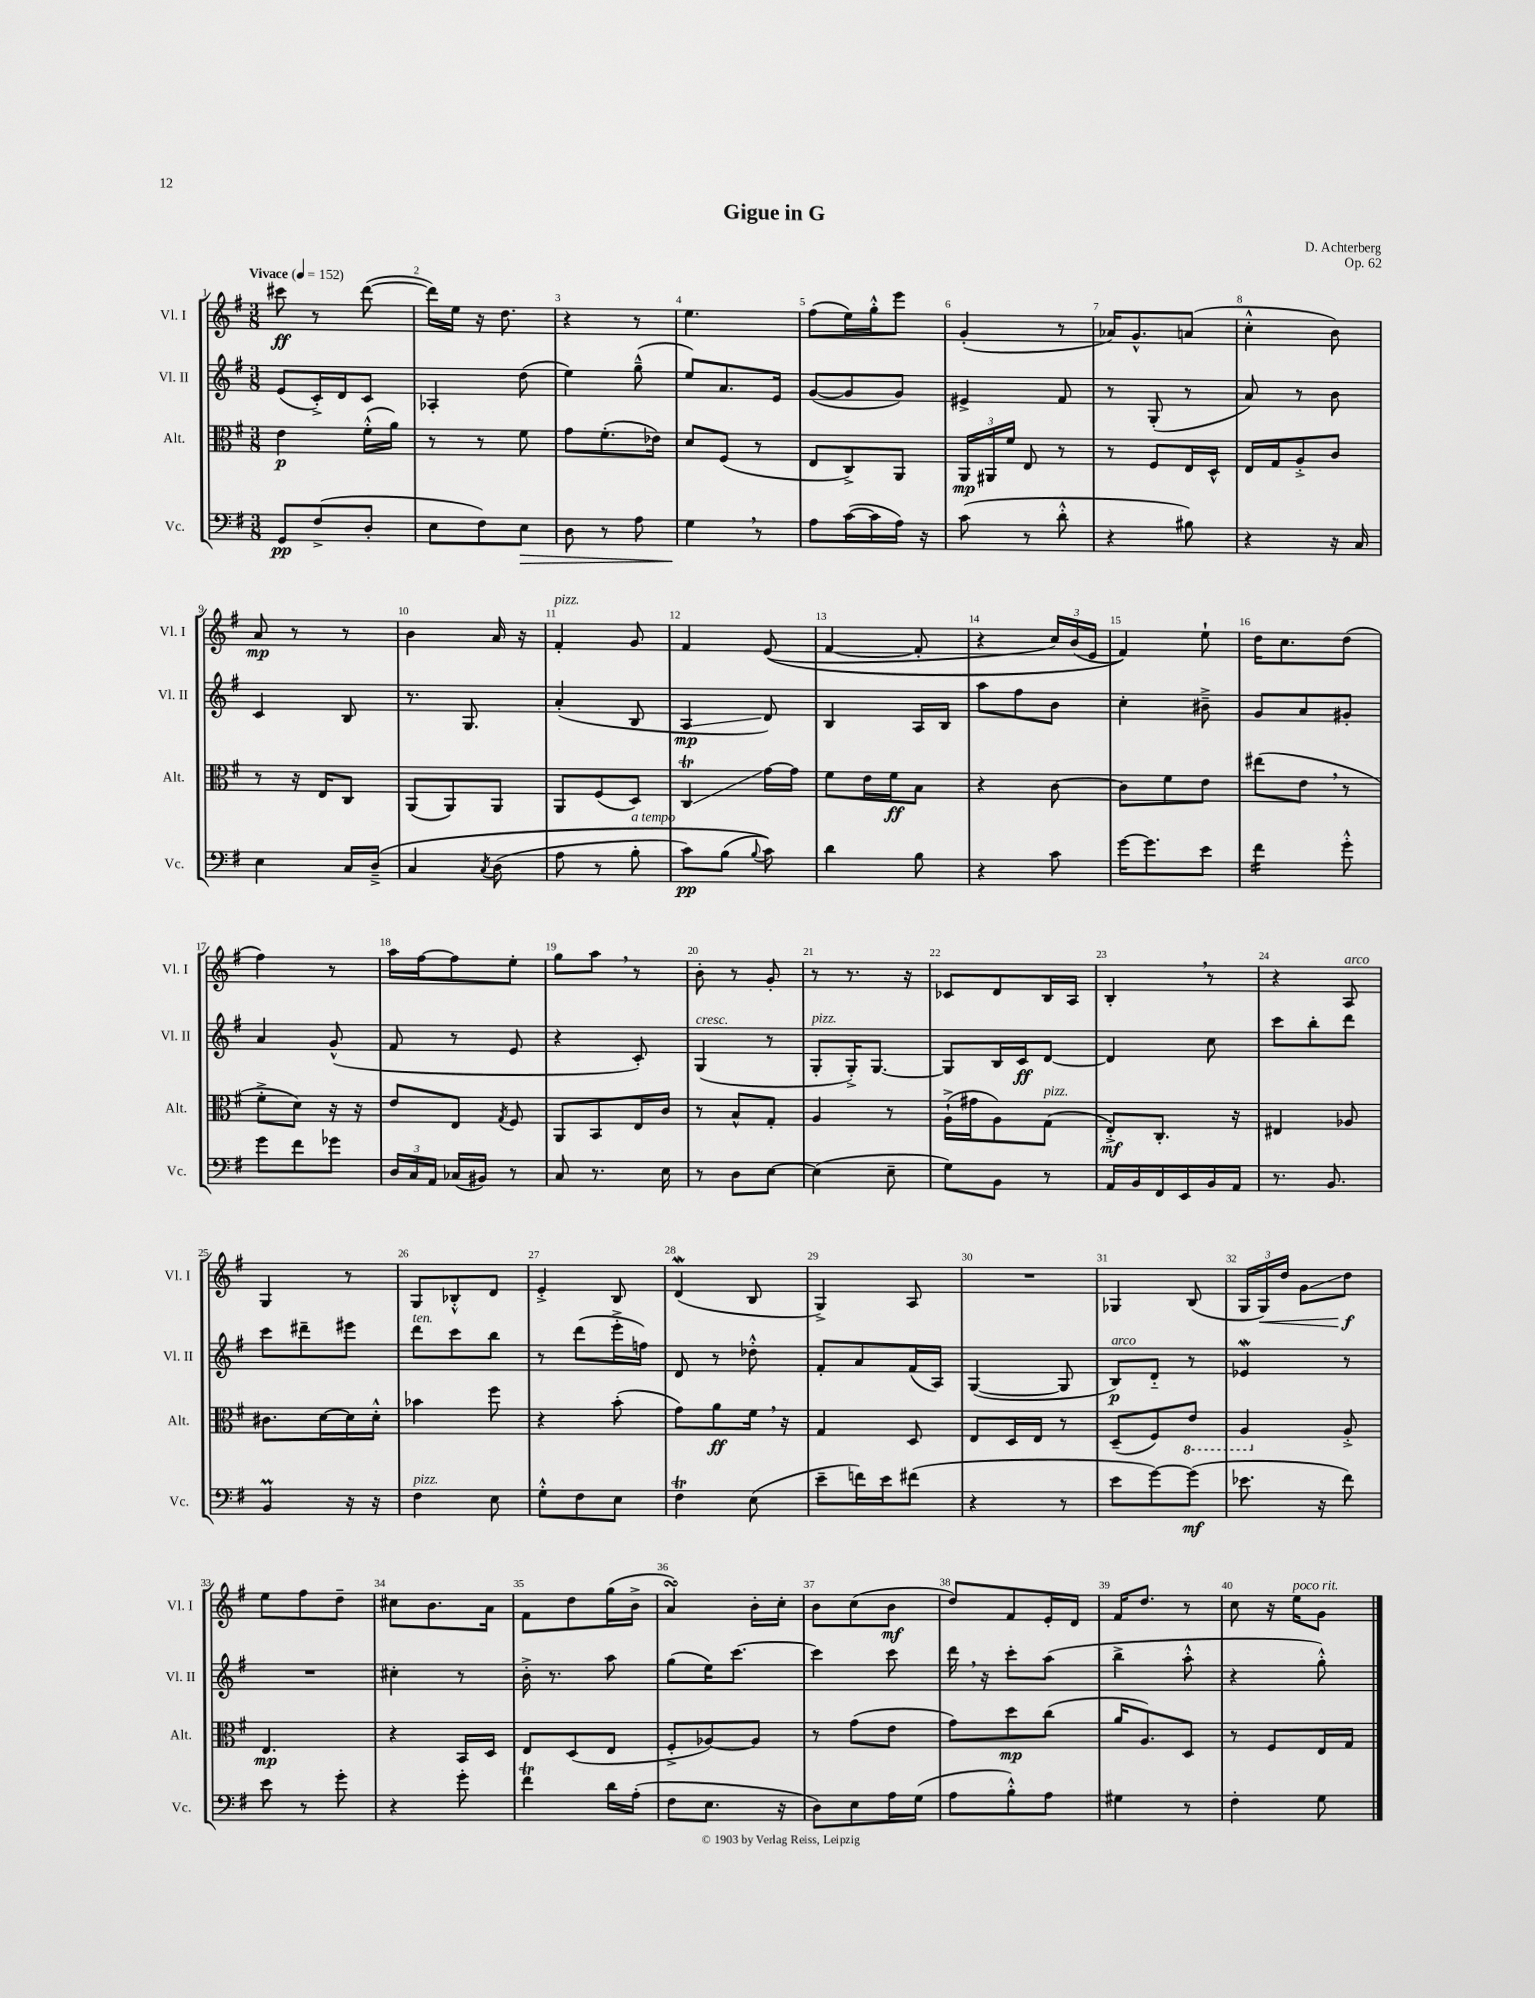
\header { title = "Gigue in G" composer = "D. Achterberg" opus = "Op. 62" }
<<
\new StaffGroup <<
\new Staff = "s0" \with { instrumentName = "Vl. I" shortInstrumentName = "Vl. I" } {
    \clef treble \key g \major \numericTimeSignature \time 3/8 \tempo "Vivace" 4 = 152
    \autoBeamOff cis'''8\ff r8 d'''8~( |
    d'''16[) e''16] r16 d''8. |
    r4 r8 |
    e''4. |
    fis''8[( e''16) g''16-.-^ e'''8] |
    g'4-.( r8 |
    aes'16[) g'8.-^ a'8]( |
    c''4-.-^ b'8) |
    a'8\mp r8 r8 |
    b'4 a'16 r16 |
    fis'4-.^\markup { \italic "pizz." } g'8 |
    fis'4 e'8(\( |
    fis'4~ fis'8-. |
    r4 \tuplet 3/2 { c''16[) b'16( e'16] } |
    fis'4)\) e''8-! |
    d''16[ c''8. d''8]( |
    fis''4) r8 |
    a''16[ fis''16~ fis''8 e''8]-. |
    g''8[ a''8] \breathe r8 |
    b'8-. r8 g'8-. |
    r8 r8. r16 |
    ces'8[ d'8 b16 a16] |
    b4-. \breathe r8 |
    r4 a8^\markup { \italic "arco" } |
    g4 r8 |
    g8[ bes8-.-^ d'8] |
    e'4-.-> b8 |
    d'4\mordent( b8 |
    g4->) a8 |
    R4. |
    ges4 b8( |
    \tuplet 3/2 { g16[ g16\<) d''16] } g'8[\glissando d''8]\f\! |
    e''8[ fis''8 d''8]-- |
    cis''8[ b'8. a'16] |
    fis'8[ d''8 g''16( b'16]-> |
    a'4\turn) b'16[-. c''16]-. |
    b'8[ c''8( b'8]\mf |
    d''8[) fis'8 e'16-. d'16] |
    fis'16[ d''8.] r8 |
    c''8 r16 e''16[^\markup { \italic "poco rit." } g'8] \bar "|." |
}
\new Staff = "s1" \with { instrumentName = "Vl. II" shortInstrumentName = "Vl. II" } {
    \clef treble \key g \major \numericTimeSignature \time 3/8
    \autoBeamOff e'8[( c'16-.->) d'16 c'8] |
    aes4-. d''8( |
    e''4) g''8---^( |
    e''8[) a'8. e'16] |
    g'8[~( g'8 g'8]) |
    eis'4-> fis'8 |
    r8 g8-.( r8 |
    a'8) r8 b'8 |
    c'4 b8 |
    r8. g8. |
    a'4-.( b8 |
    a4\glissando\mp d'8) |
    b4 a16[ b16] |
    a''8[ fis''8 b'8] |
    c''4-. bis'8---> |
    g'8[ a'8 gis'8]-. |
    a'4 g'8-^( |
    fis'8 r8 e'8 |
    r4 c'8-.) |
    g4^\markup { \italic "cresc." }( r8 |
    g8[-.^\markup { \italic "pizz." } g16-.->) g8.]~ |
    g8[ b16 c'16\ff d'8]~ |
    d'4 c''8 |
    c'''8[ b''8-. d'''8] |
    c'''8[ dis'''8-- eis'''8] |
    d'''8[^\markup { \italic "ten." } c'''8 b''8] |
    r8 d'''8[( e'''16-.-> f''16]) |
    d'8 r8 des''8-.-^ |
    fis'8[-. a'8 fis'16( a16]) |
    g4~( g8 |
    b8[\p^\markup { \italic "arco" }) d'8]-_ r8 |
    ees'4\mordent r8 |
    R4. |
    cis''4-. r8 |
    b'16-.-> r8. a''8 |
    g''8[( e''16) c'''8.]~ |
    c'''4 c'''8 |
    d'''16 \breathe r16 c'''8[-. a''8]( |
    b''4-> a''8-.-^ |
    r4 g''8-.-^) \bar "|." |
}
\new Staff = "s2" \with { instrumentName = "Alt." shortInstrumentName = "Alt." } {
    \clef alto \key g \major \numericTimeSignature \time 3/8
    \autoBeamOff e'4\p fis'16[-.-^( a'16]) |
    r8 r8 fis'8 |
    g'8[ fis'8.-.( ees'16]) |
    d'8[ fis8]( r8 |
    e8[ c8->) a,8] |
    \tuplet 3/2 { a,16[\mp ais,16 fis'16] } e8 r8 |
    r8 fis8[ e16 d16]-^ |
    e16[ g16 a8-.-> c'8] |
    r8 r16 e16[ c8] |
    a,8[( a,8) a,8] |
    a,8[ fis8( d8]) |
    c4\trill\glissando g'16[~ g'16] |
    fis'8[ e'16 fis'16\ff b8] |
    r4 c'8~ |
    c'8[ fis'8 e'8] |
    eis''8[( e'8] \breathe r8 |
    fis'8[-.-> d'8]) r16 r16 |
    e'8[ e8] \acciaccatura { g8 } fis8 |
    a,8[ b,8 e16 c'16] |
    r8 b8[-^ g8]-. |
    a4 r8 |
    a16[-!->( gis'16 a8) g8]^\markup { \italic "pizz." }( |
    e8[-.->\mf) c8.]-. r16 |
    eis4 aes8 |
    cis'8.[ d'16~ d'16 d'16]-.-^ |
    bes'4 fis''8 |
    r4 b'8-.( |
    g'8[) a'8\ff fis'16] \breathe r16 |
    g4 d8 |
    e8[ d16 e16] r8 |
    d8[--( fis8) \ottava #-1 e8] |
    a,4 \ottava #0 a8-.-> |
    e4.\mp |
    r4 b,16[ d16] |
    e8[ d8( e8] |
    fis8[-.-> aes8~) aes8] |
    r8 g'8[( e'8] |
    g'8[) d''8\mp c''8]( |
    a'16[ a8.) d8] |
    r8 fis8[ e16 g16] \bar "|." |
}
\new Staff = "s3" \with { instrumentName = "Vc." shortInstrumentName = "Vc." } {
    \clef bass \key g \major \numericTimeSignature \time 3/8
    \autoBeamOff g,8[\pp fis8->( d8]-. |
    e8[ fis8) e8]\> |
    d8 r8 a8 |
    g4\! \breathe r8 |
    a8[ c'16~( c'16 a16]) r16 |
    c'8( r8 d'8-.-^ |
    r4 bis8) |
    r4 r16 c16 |
    e4 c16[ d16]--->\( |
    c4 \acciaccatura { c8 } d8( |
    a8 r8 b8-.^\markup { \italic "a tempo" } |
    c'8[\pp) b8]( \appoggiatura { b8 } c'8)\) |
    d'4 b8 |
    r4 c'8 |
    g'16[~ g'8. e'8] |
    fis'4:16 g'8-.-^ |
    g'8[ fis'8 ges'8] |
    \tuplet 3/2 { d16[ c16 a,16] } ces16[( bis,16]) r8 |
    c8 r8. e16 |
    r8 d8[ e8]~ |
    e4( e8-- |
    g8[) b,8] r8 |
    a,16[ b,16 fis,16 e,16 b,16 a,16] |
    r8. b,8. |
    b,4\prall r16 r16 |
    fis4^\markup { \italic "pizz." } e8 |
    g8[-.-^ fis8 e8] |
    fis4\trill e8( |
    e'8[-- f'16) e'16 fis'8]( |
    r4 r8 |
    e'8[ g'8~) g'8]\mf( |
    ees'8. r16 fis'8) |
    e'8 r8 g'8-. |
    r4 g'8-. |
    fis'4\trill d'16[ a16]-.( |
    fis8[ e8.] r16 |
    d8[) e8 a16 g16]( |
    a8[ b8-.-^) a8] |
    gis4 r8 |
    fis4-. g8 \bar "|." |
}
>>
>>
\layout { \context { \Score \override BarNumber.break-visibility = ##(#f #t #t) barNumberVisibility = #all-bar-numbers-visible } }
